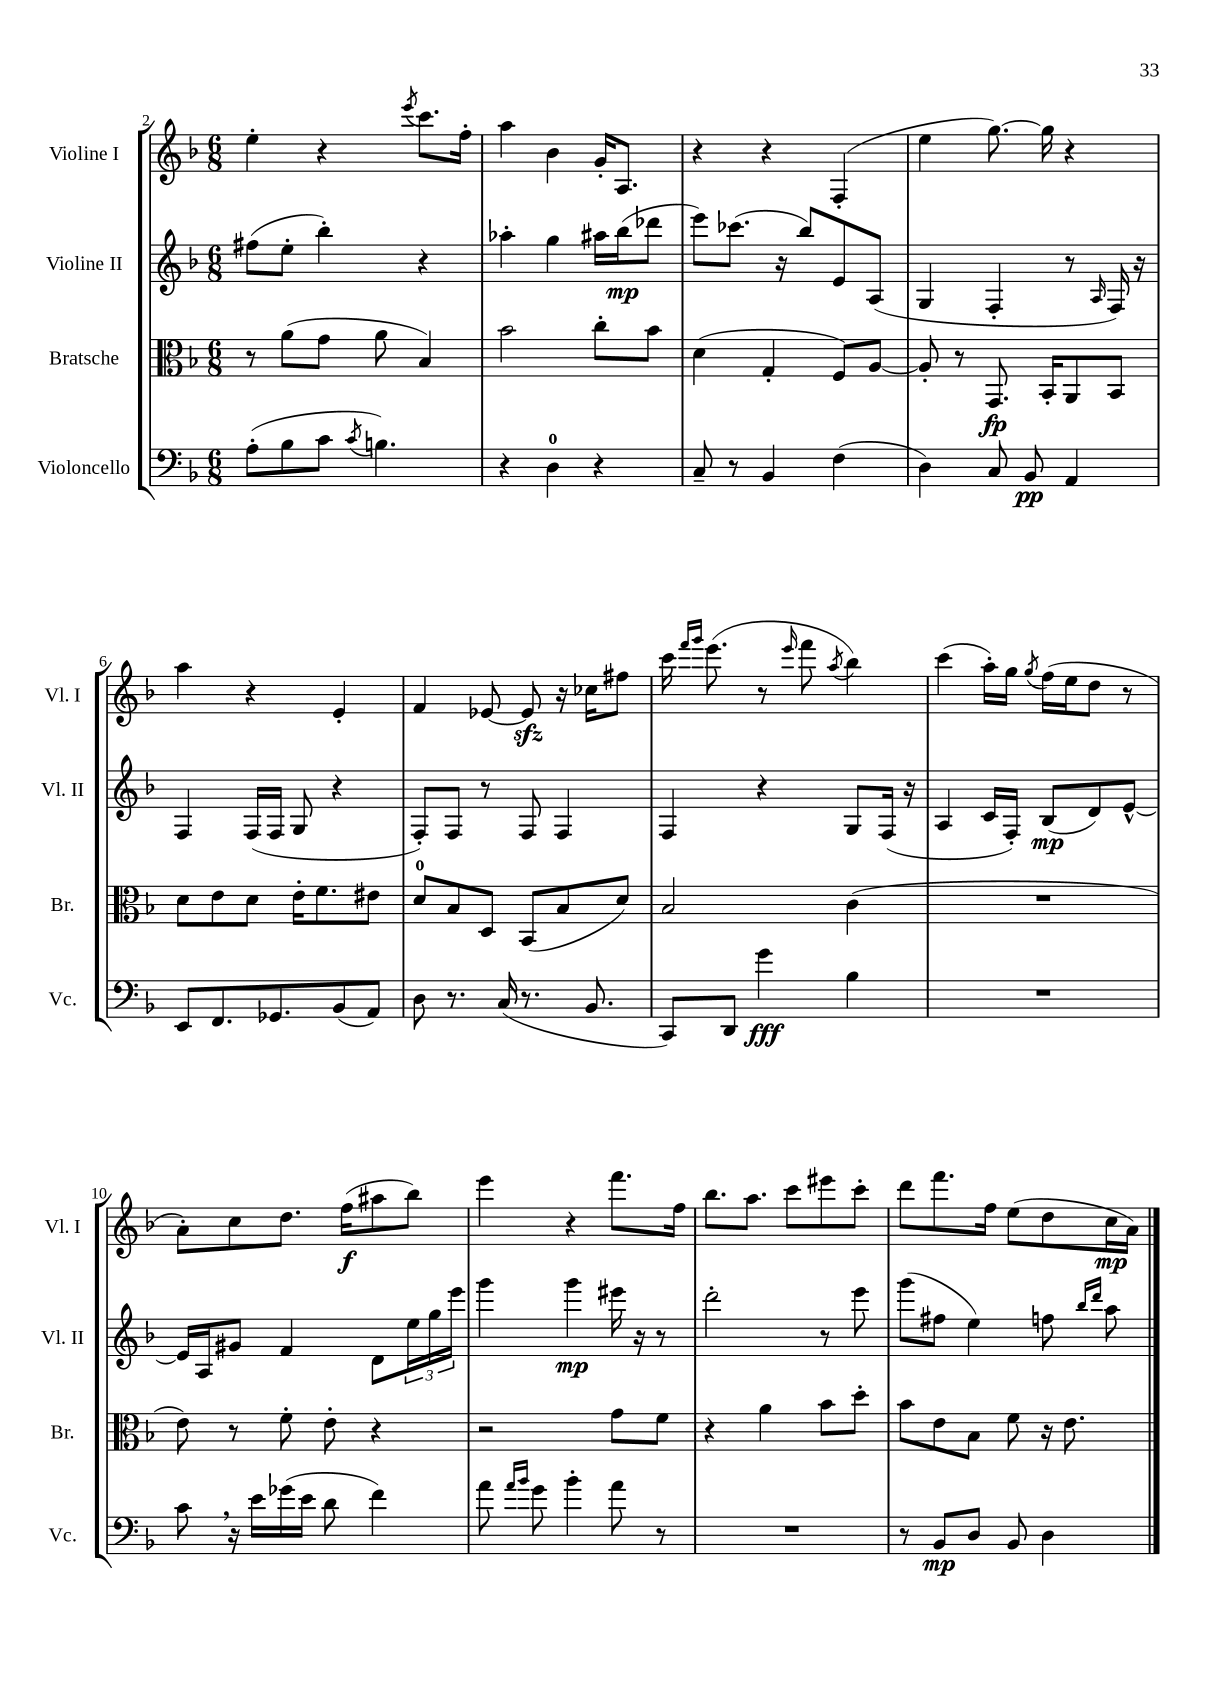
<<
\new StaffGroup <<
\new Staff = "s0" \with { instrumentName = "Violine I" shortInstrumentName = "Vl. I" } {
    \clef treble \key f \major \numericTimeSignature \time 6/8
    e''4-. r4 \acciaccatura { e'''8 } c'''8. f''16-. |
    a''4 bes'4 g'16-. a8. |
    r4 r4 f4-.( |
    e''4 g''8.~) g''16 r4 |
    a''4 r4 e'4-. |
    f'4 ees'8~ ees'8\sfz r16 ces''16 fis''8 |
    c'''16 \grace { f'''16 g'''16 } e'''8.( r8 \grace { e'''16 } f'''8 \acciaccatura { a''8 } bes''4) |
    c'''4( a''16-.) g''16 \acciaccatura { g''8 } f''16( e''16 d''8 r8 |
    a'8-.) c''8 d''8. f''16\f( ais''8 bes''8) |
    e'''4 r4 f'''8. f''16 |
    bes''8. a''8. c'''8 eis'''8 c'''8-. |
    d'''8 f'''8. f''16 e''8( d''8 c''16\mp a'16) \bar "|." |
}
\new Staff = "s1" \with { instrumentName = "Violine II" shortInstrumentName = "Vl. II" } {
    \clef treble \key f \major \numericTimeSignature \time 6/8
    fis''8( e''8-. bes''4-.) r4 |
    aes''4-. g''4 ais''16 bes''16\mp( des'''8 |
    e'''8) ces'''8.( r16 bes''8) e'8 a8( |
    g4 f4-. r8 \grace { a16 } f16) r16 |
    f4 f16( f16 g8 r4 |
    f8-.) f8 r8 f8 f4 |
    f4 r4 g8 f16( r16 |
    a4 c'16 f16-.) bes8\mp( d'8) e'8~-^ |
    e'16 a16 gis'8 f'4 d'8 \tuplet 3/2 { e''16 g''16 e'''16 } |
    g'''4 g'''4\mp eis'''16 r16 r8 |
    d'''2-. r8 e'''8 |
    g'''8( fis''8 e''4) f''8 \grace { bes''16 d'''16 } a''8 \bar "|." |
}
\new Staff = "s2" \with { instrumentName = "Bratsche" shortInstrumentName = "Br." } {
    \clef alto \key f \major \numericTimeSignature \time 6/8
    r8 a'8( g'8 a'8 bes4) |
    bes'2 c''8-. bes'8 |
    d'4( g4-. f8) a8~ |
    a8-. r8 g,8.\fp bes,16-. a,8 bes,8 |
    d'8 e'8 d'8 e'16-. f'8. eis'8 |
    d'8-0 bes8 d8 bes,8( bes8 d'8) |
    bes2 c'4( |
    R2. |
    e'8) r8 f'8-. e'8-. r4 |
    r2 g'8 f'8 |
    r4 a'4 bes'8 d''8-. |
    bes'8 e'8 bes8 f'8 r16 e'8. \bar "|." |
}
\new Staff = "s3" \with { instrumentName = "Violoncello" shortInstrumentName = "Vc." } {
    \clef bass \key f \major \numericTimeSignature \time 6/8
    a8-.( bes8 c'8 \acciaccatura { c'8 } b4.) |
    r4 d4-0 r4 |
    c8-- r8 bes,4 f4( |
    d4) c8 bes,8\pp a,4 |
    e,8 f,8. ges,8. bes,8( a,8) |
    d8 r8. c16( r8. bes,8. |
    c,8) d,8 g'4\fff bes4 |
    R2. |
    c'8 \breathe r16 e'16 ges'16( e'16 d'8 f'4) |
    a'8 \grace { a'16 bes'16 } g'8 bes'4-. a'8 r8 |
    R2. |
    r8 bes,8\mp d8 bes,8 d4 \bar "|." |
}
>>
>>
\layout { \context { \Score currentBarNumber = #2 } }
